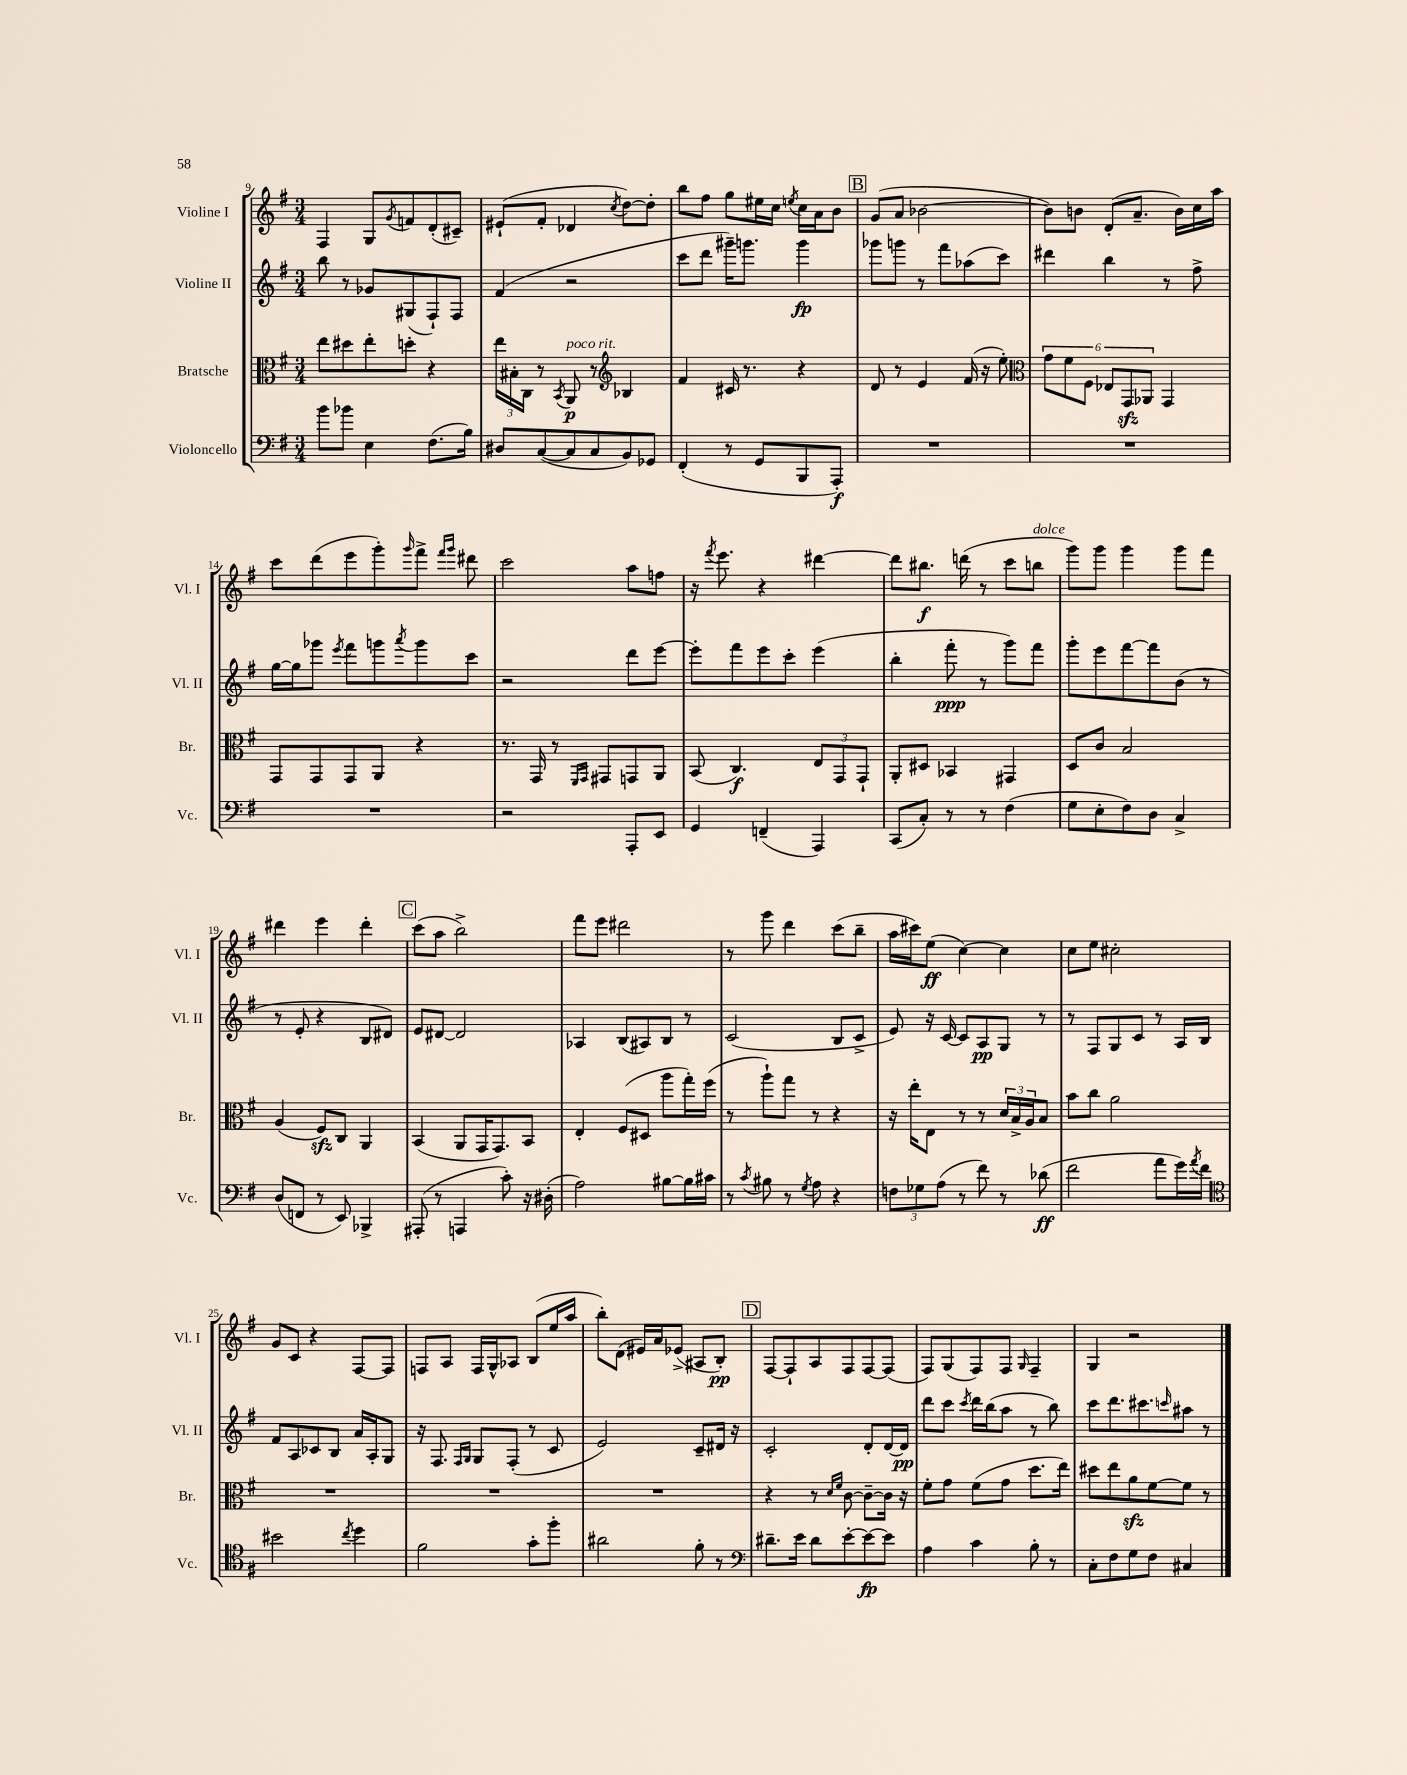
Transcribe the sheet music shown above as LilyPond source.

<<
\new StaffGroup <<
\new Staff = "s0" \with { instrumentName = "Violine I" shortInstrumentName = "Vl. I" } {
    \clef treble \key g \major \numericTimeSignature \time 3/4
    fis4 g8 \acciaccatura { g'8 } f'8 d'8-.( cis'8--) |
    eis'8-!( fis'8-. des'4 \acciaccatura { c''8 } d''8~) d''8-. |
    b''8 fis''8 g''8 eis''16 c''16 \acciaccatura { e''8 } c''16 a'16 b'8 |
    \mark \markup { \box "B" } g'8( a'8 bes'2~ |
    bes'8) b'8 d'8-.( a'8.-- b'16) c''16 a''16 |
    c'''8 d'''8( e'''8 g'''8-.) \grace { g'''16 } fis'''8-> \grace { fis'''16 g'''16 } dis'''8 |
    c'''2 a''8 f''8 |
    r16 \acciaccatura { fis'''8 } e'''8. r4 dis'''4~ |
    dis'''8 bis''8.\f d'''16( r8 c'''8 b''8^\markup { \italic "dolce" } |
    g'''8) g'''8 g'''4 g'''8 fis'''8 |
    dis'''4 e'''4 dis'''4-. |
    \mark \markup { \box "C" } c'''8( a''8 b''2->) |
    fis'''8 e'''8 dis'''2 |
    r8 g'''8 d'''4 c'''8( b''8-- |
    a''16 cis'''16) e''8\ff( c''4~) c''4 |
    c''8 e''8 cis''2-. |
    g'8 c'8 r4 fis8~ fis8 |
    f8 a8 f16 g16-^ aes8 b8( e''16 a''16 |
    b''8-.) d'8( eis'16) a'16 ees'8->( ais8 b8-.\pp) |
    \mark \markup { \box "D" } fis8~ fis8-! a8 fis8 fis8~ fis8( |
    fis8) g8( fis8) fis8 \grace { g16 } fis4-- |
    g4 r2 \bar "|." |
}
\new Staff = "s1" \with { instrumentName = "Violine II" shortInstrumentName = "Vl. II" } {
    \clef treble \key g \major \numericTimeSignature \time 3/4
    b''8 r8 ges'8 gis8( fis8-!) fis8 |
    fis'4( r2 |
    c'''8 d'''8 gis'''16--) g'''8. g'''4\fp |
    \mark \markup { \box "B" } ges'''8 g'''8 r8 fis'''8 aes''8( c'''8) |
    dis'''4 b''4 r8 fis''8-> |
    g''16~ g''16 ges'''8 \acciaccatura { e'''8 } fis'''8 g'''8 \acciaccatura { a'''8 } g'''8 c'''8 |
    r2 d'''8 e'''8~ |
    e'''8-. fis'''8 e'''8 c'''8-. e'''4( |
    b''4-. fis'''8-.\ppp r8 g'''8) fis'''8 |
    g'''8-. e'''8 fis'''8~ fis'''8 b'8( r8 |
    r8 e'8-. r4 b8 dis'8) |
    \mark \markup { \box "C" } e'8 dis'8~ dis'2 |
    aes4 b8( ais8) b8 r8 |
    c'2( b8 c'8-> |
    e'8) r16 c'16~ c'8 a8\pp g8 r8 |
    r8 fis8 g8 c'8 r8 a16 b16 |
    fis'8 a8 ces'8 b8 a'16 a16-. g8 |
    r16 fis8. \grace { fis16 g16 } g8 fis8-.( r8 c'8 |
    e'2) c'8-- dis'16 r16 |
    \mark \markup { \box "D" } c'2-. d'8-. d'16~ d'16\pp |
    d'''8 c'''8 \acciaccatura { c'''8 } d'''16 b''16( a''8 r8 b''8) |
    c'''8 d'''8. cis'''8. \grace { c'''16 } ais''8 r8 \bar "|." |
}
\new Staff = "s2" \with { instrumentName = "Bratsche" shortInstrumentName = "Br." } {
    \clef alto \key g \major \numericTimeSignature \time 3/4
    e''8 dis''8 e''8-. d''8-. r4 |
    \tuplet 3/2 { e''16 bis16-. c16 } r8 \acciaccatura { b,8 } a,8\p^\markup { \italic "poco rit." } r8 \clef treble bes4 |
    fis'4 cis'16 r8. r4 |
    \mark \markup { \box "B" } d'8 r8 e'4 fis'16( r16 e''8-.) |
    \clef alto \tuplet 6/4 { g'8 fis'8 fis8 ees8 g,8\sfz aes,8 } g,4 |
    g,8 g,8 g,8 a,8 r4 |
    r8. g,16 r8 \grace { fis,16 g,16 } gis,8 g,8 a,8 |
    b,8( c4.\f) \tuplet 3/2 { e8 g,8 g,8-! } |
    a,8-. dis8 bes,4 gis,4 |
    d8 c'8 b2 |
    a4( fis8\sfz) c8 a,4 |
    \mark \markup { \box "C" } b,4( a,8 g,16 g,8.) b,8 |
    e4-. fis8( dis8 a''8 g''16-.) fis''16( |
    r8 a''8-!) g''8 r8 r4 |
    r16 e''16-. e8 r8 r8 \tuplet 3/2 { d'16 b16-> a16 } b8 |
    b'8 c''8 a'2 |
    R2. |
    R2. |
    R2. |
    \mark \markup { \box "D" } r4 r8 \grace { d'16 fis'16 } c'8~ c'8~-- c'16 r16 |
    fis'8-. g'8 fis'8( g'8 d''8. e''16) |
    dis''8 e''8 a'8\sfz fis'8~ fis'8 r8 \bar "|." |
}
\new Staff = "s3" \with { instrumentName = "Violoncello" shortInstrumentName = "Vc." } {
    \clef bass \key g \major \numericTimeSignature \time 3/4
    b'8 bes'8 e4 fis8.( b16) |
    dis8 c8~( c8 c8 b,8) ges,8 |
    fis,4-.( r8 g,8 b,,8 a,,8-.\f) |
    \mark \markup { \box "B" } R2. |
    R2. |
    R2. |
    r2 a,,8-. e,8 |
    g,4 f,4--( a,,4) |
    c,8( c8-.) r8 r8 fis4( |
    g8 e8-. fis8) d8 c4-> |
    d8( f,8 r8 e,8) bes,,4-> |
    \mark \markup { \box "C" } ais,,8-.( r8 a,,4 c'8-.) r16 dis16-.( |
    a2) bis8~ bis16 cis'16 |
    r8 \acciaccatura { c'8 } bis8 r8 \acciaccatura { g8 } a8 r4 |
    \tuplet 3/2 { f8 ges8 a8( } r8 fis'8) r8 des'8\ff( |
    fis'2 a'8 g'16) \acciaccatura { a'8 } fis'16 |
    \clef tenor bis'2 \acciaccatura { c''8 } d''4 |
    fis'2 g'8-. fis''8-. |
    ais'2 fis'8-. r8 |
    \mark \markup { \box "D" } \clef bass dis'8.-- e'16 dis'8 e'8~-. e'8~\fp e'8 |
    a4 c'4 b8-. r8 |
    c8-. fis8 g8 fis8 cis4 \bar "|." |
}
>>
>>
\layout { \context { \Score currentBarNumber = #9 } }
